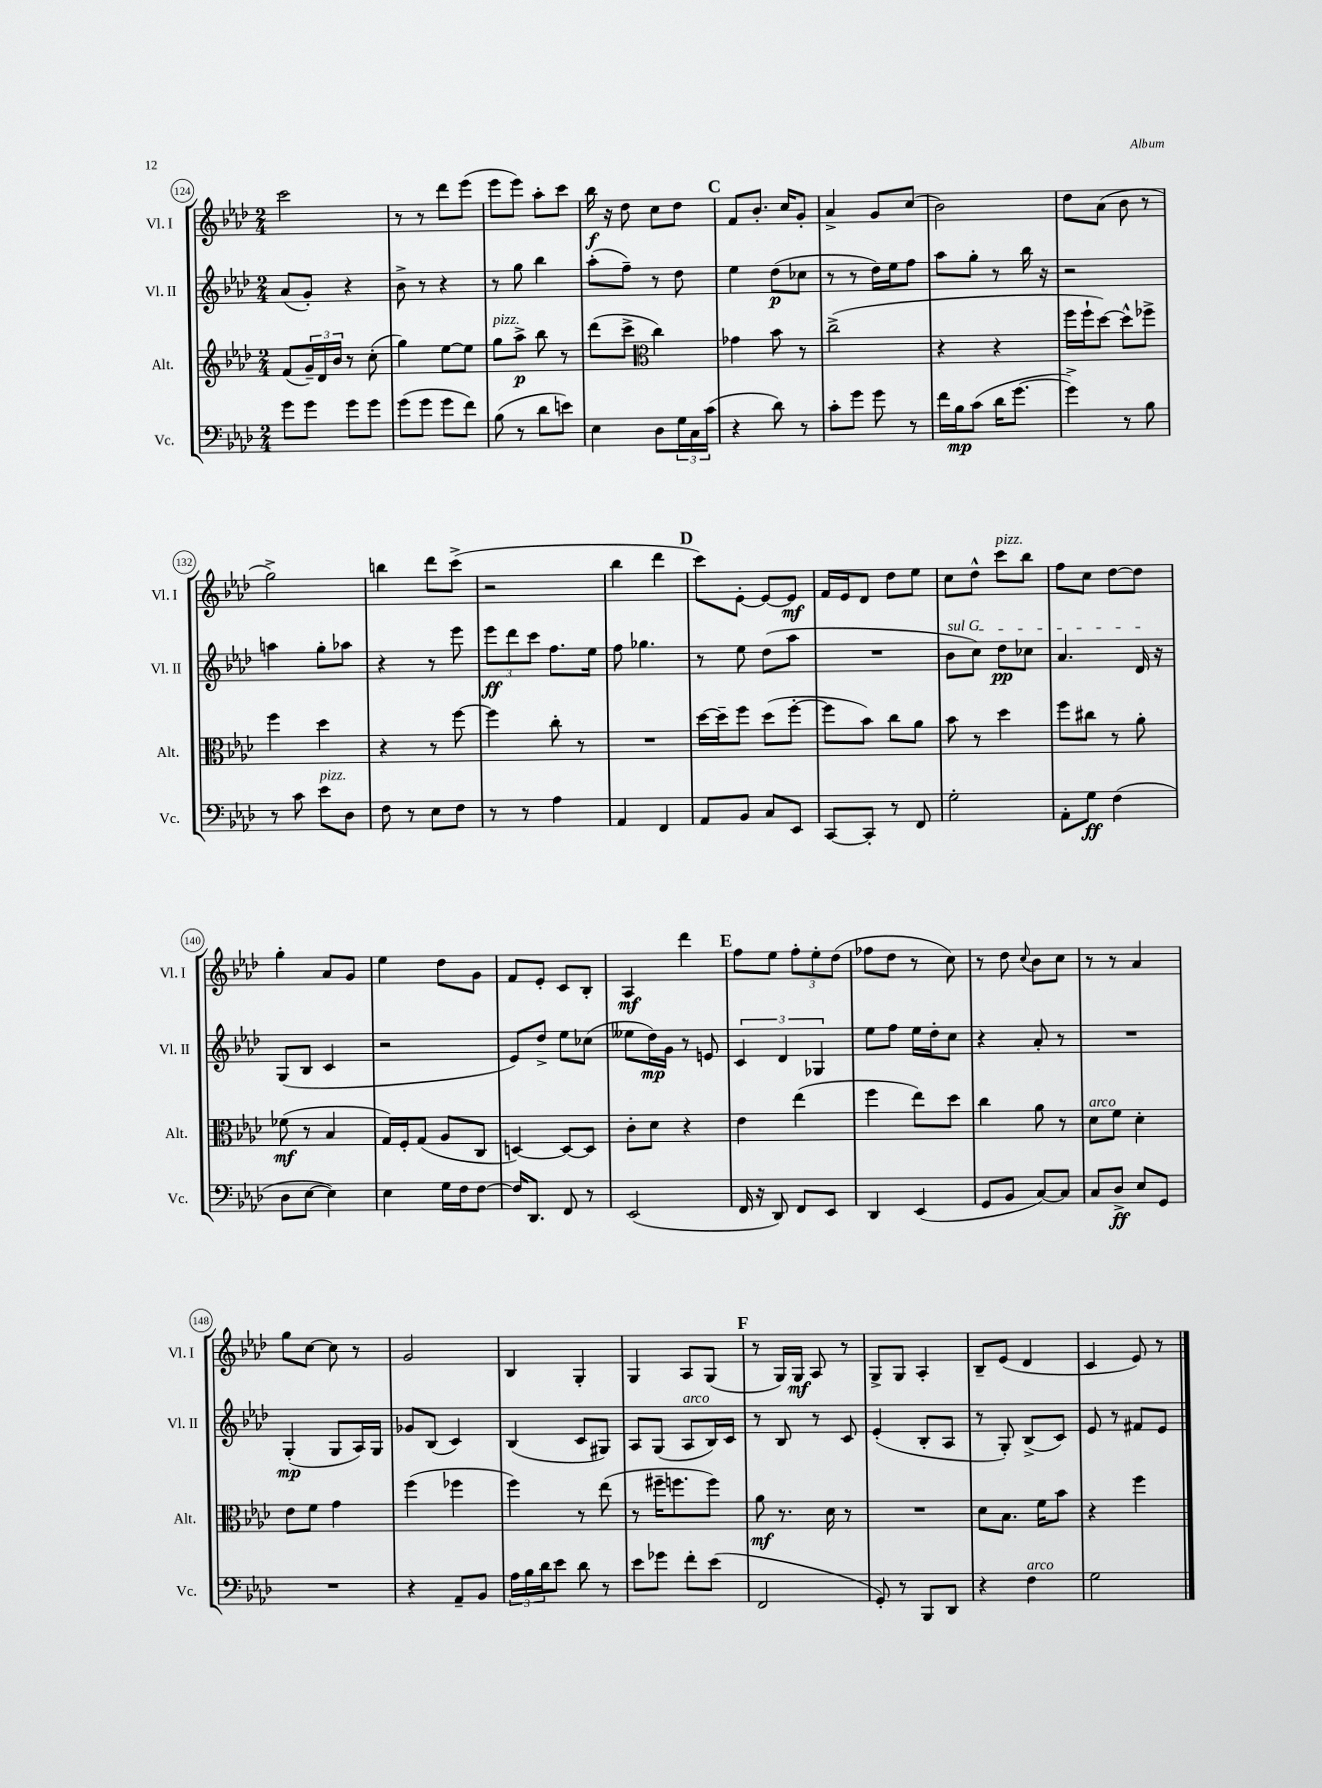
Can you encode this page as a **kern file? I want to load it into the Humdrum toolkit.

**kern	**kern	**kern	**kern
*staff4	*staff3	*staff2	*staff1
*clefF4	*clefG2	*clefG2	*clefG2
*k[b-e-a-d-]	*k[b-e-a-d-]	*k[b-e-a-d-]	*k[b-e-a-d-]
*M2/4	*M2/4	*M2/4	*M2/4
8g	(8f	(8a-	2ccc
8g	24g~)	8g')	.
.	24d-	.	.
.	24b-	.	.
8g	8r	4r	.
8g	(8cc'	.	.
=	=	=	=
(8g	4gg)	8b-^	8r
8g	.	8r	8r
8g	[8ee-	4r	8ddd-
8f)	8ee-]	.	(8eee-
=	=	=	=
(8B-	8gg	8r	8eee-
8r	8aa-^	8gg	8eee-)
8d-	8bb-	4bb-	8aa-'
8e)	8r	.	8ccc
=	=	=	=
4E-	(8ddd-	(8aa-'	16bb-
.	.	.	16r
.	8ccc^	8ff~)	8dd-
*	*clefC3	*	*
8D-	4cc)	8r	8cc
24G	.	8dd-	8dd-
24C	.	.	.
(24c	.	.	.
=	=	=	=
4r	4g-	4ee-	8f
.	.	.	8.b-'
8d-)	8b-	(8dd-	.
.	.	.	16cc
8r	8r	8cc-	8g'
=	=	=	=
8c'	(2cc^	8r	4a-^
8g	.	8r	.
8g	.	16dd-)	8g
.	.	16ee-	.
8r	.	8ff	(8cc
=	=	=	=
16f	4r	8aa-	2b-)
16B-	.	.	.
(8c	.	8gg'	.
16d-	4r	8r	.
[8.g	.	.	.
.	.	16bb-	.
.	.	16r	.
=	=	=	=
4g^])	16ff	2r	8dd-
.	16ff`	.	.
.	[8dd-)	.	(8a-
8r	8dd-^^]	.	8b-
8B-	8ff-^	.	8r
=	=	=	=
8r	4ff	4aa	2gg^)
8c	.	.	.
8e-	4dd-	8gg'	.
8D-	.	8aa-	.
=	=	=	=
8F	4r	4r	4bb
8r	.	.	.
8E-	8r	8r	8ddd-
8F	[8ff	8eee-	(8ccc^
=	=	=	=
8r	4ff]	12eee-	2r
.	.	12ddd-	.
8r	.	.	.
.	.	12ccc	.
4A-	8cc'	8.ff	.
.	8r	.	.
.	.	16ee-	.
=	=	=	=
4AA-	2r	8ff	4bb-
.	.	4.gg-	.
4FF	.	.	4ddd-
=	=	=	=
8AA-	[16dd-	8r	8ccc)
.	16dd-~]	.	.
8BB-	8ff	8ee-	[8e-'
8C	(8dd-	(8dd-	8e-_
8EE-	[8ff'	8aa-	8e-]
=	=	=	=
[8CC	8ff]	2r	16f
.	.	.	16e-
8CC']	8b-)	.	8d-
8r	8cc	.	8dd-
8FF	8a-	.	8ee-
=	=	=	=
2G'	8b-	8b-	8cc
.	8r	8cc)	8dd-^^
.	4dd-	8dd-	8ccc
.	.	8cc-	8bb-
=	=	=	=
8AA-'	8ff	4.a-	8ff
8G	8cc#	.	8cc
(4F	8r	.	[8dd-
.	8a-'	16d-	8dd-]
.	.	16r	.
=	=	=	=
8D-	(8f-	(8G	4gg'
[8E-	8r	8B-	.
4E-])	4B-	4c	8a-
.	.	.	8g
=	=	=	=
4E-	16G)	2r	4ee-
.	16F'	.	.
.	(8G	.	.
16G	8A-	.	8dd-
16F	.	.	.
[8F	8C	.	8g
=	=	=	=
16F]	[4D)	8e-)	8f
8.DD-	.	.	.
.	.	8dd-^	8e-'
8FF	8D_	8ee-	8c
8r	8D]	(8cc-	8B-'
=	=	=	=
(2EE-	8c'	8ee--	4A-
.	8d-	16dd-)	.
.	.	16g	.
.	4r	8r	4ddd-
.	.	8e	.
=	=	=	=
16FF	4e-	6c	8ff
16r	.	.	.
8DD-)	.	.	8ee-
.	.	6d-	.
8FF	(4ee-	.	12ff'
.	.	6G-	12ee-'
8EE-	.	.	.
.	.	.	(12dd-
=	=	=	=
4DD-	4ff	8ee-	8ff-
.	.	8ff	8dd-
(4EE-	8ee-)	16ee-	8r
.	.	16dd-'	.
.	8dd-	8cc	8cc)
=	=	=	=
8GG	4cc	4r	8r
8BB-	.	.	8dd-
.	.	.	8qqcc
[8C)	8a-	8a-'	8b-
8C]	8r	8r	8cc
=	=	=	=
8C	8d-	2r	8r
8D-^	8f	.	8r
8E-	4d-'	.	4a-
8GG	.	.	.
=	=	=	=
2r	8e-	(4G'	8gg
.	8f	.	[8cc
.	4g	8G	8cc]
.	.	16A-)	8r
.	.	16G	.
=	=	=	=
4r	(4ff	8g-	2g
.	.	(8B-	.
8AA-~	4ff-	4c)	.
8BB-	.	.	.
=	=	=	=
24A-	4ff)	(4B-	4B-
24B-	.	.	.
24d-	.	.	.
8e-	.	.	.
8d-	8r	8c	4G'
8r	(8ee-	8G#)	.
=	=	=	=
8e-	8r	8A-	4G
8g-	16ff#~	(8G	.
.	8.ff	.	.
8f'	.	8A-	8A-
(8e-	8ff)	16B-)	(8G
.	.	16c	.
=	=	=	=
2FF	8a-	8r	8r
.	8.r	8B-	16G)
.	.	.	16G
.	.	8r	8A-
.	16d-	.	.
.	8r	8c	8r
=	=	=	=
8GG')	2r	(4e-'	8G^
8r	.	.	8G
8BBB-	.	8B-'	4A-'
8DD-	.	8A-	.
=	=	=	=
4r	8d-	8r	8B-~
.	8.B-	8G')	(8e-
4F	.	(8B-^	4d-
.	16f	.	.
.	8b-	8c)	.
=	=	=	=
2G	4r	8e-	4c
.	.	8r	.
.	4ff	8f#	8e-)
.	.	8e-	8r
==	==	==	==
*-	*-	*-	*-
